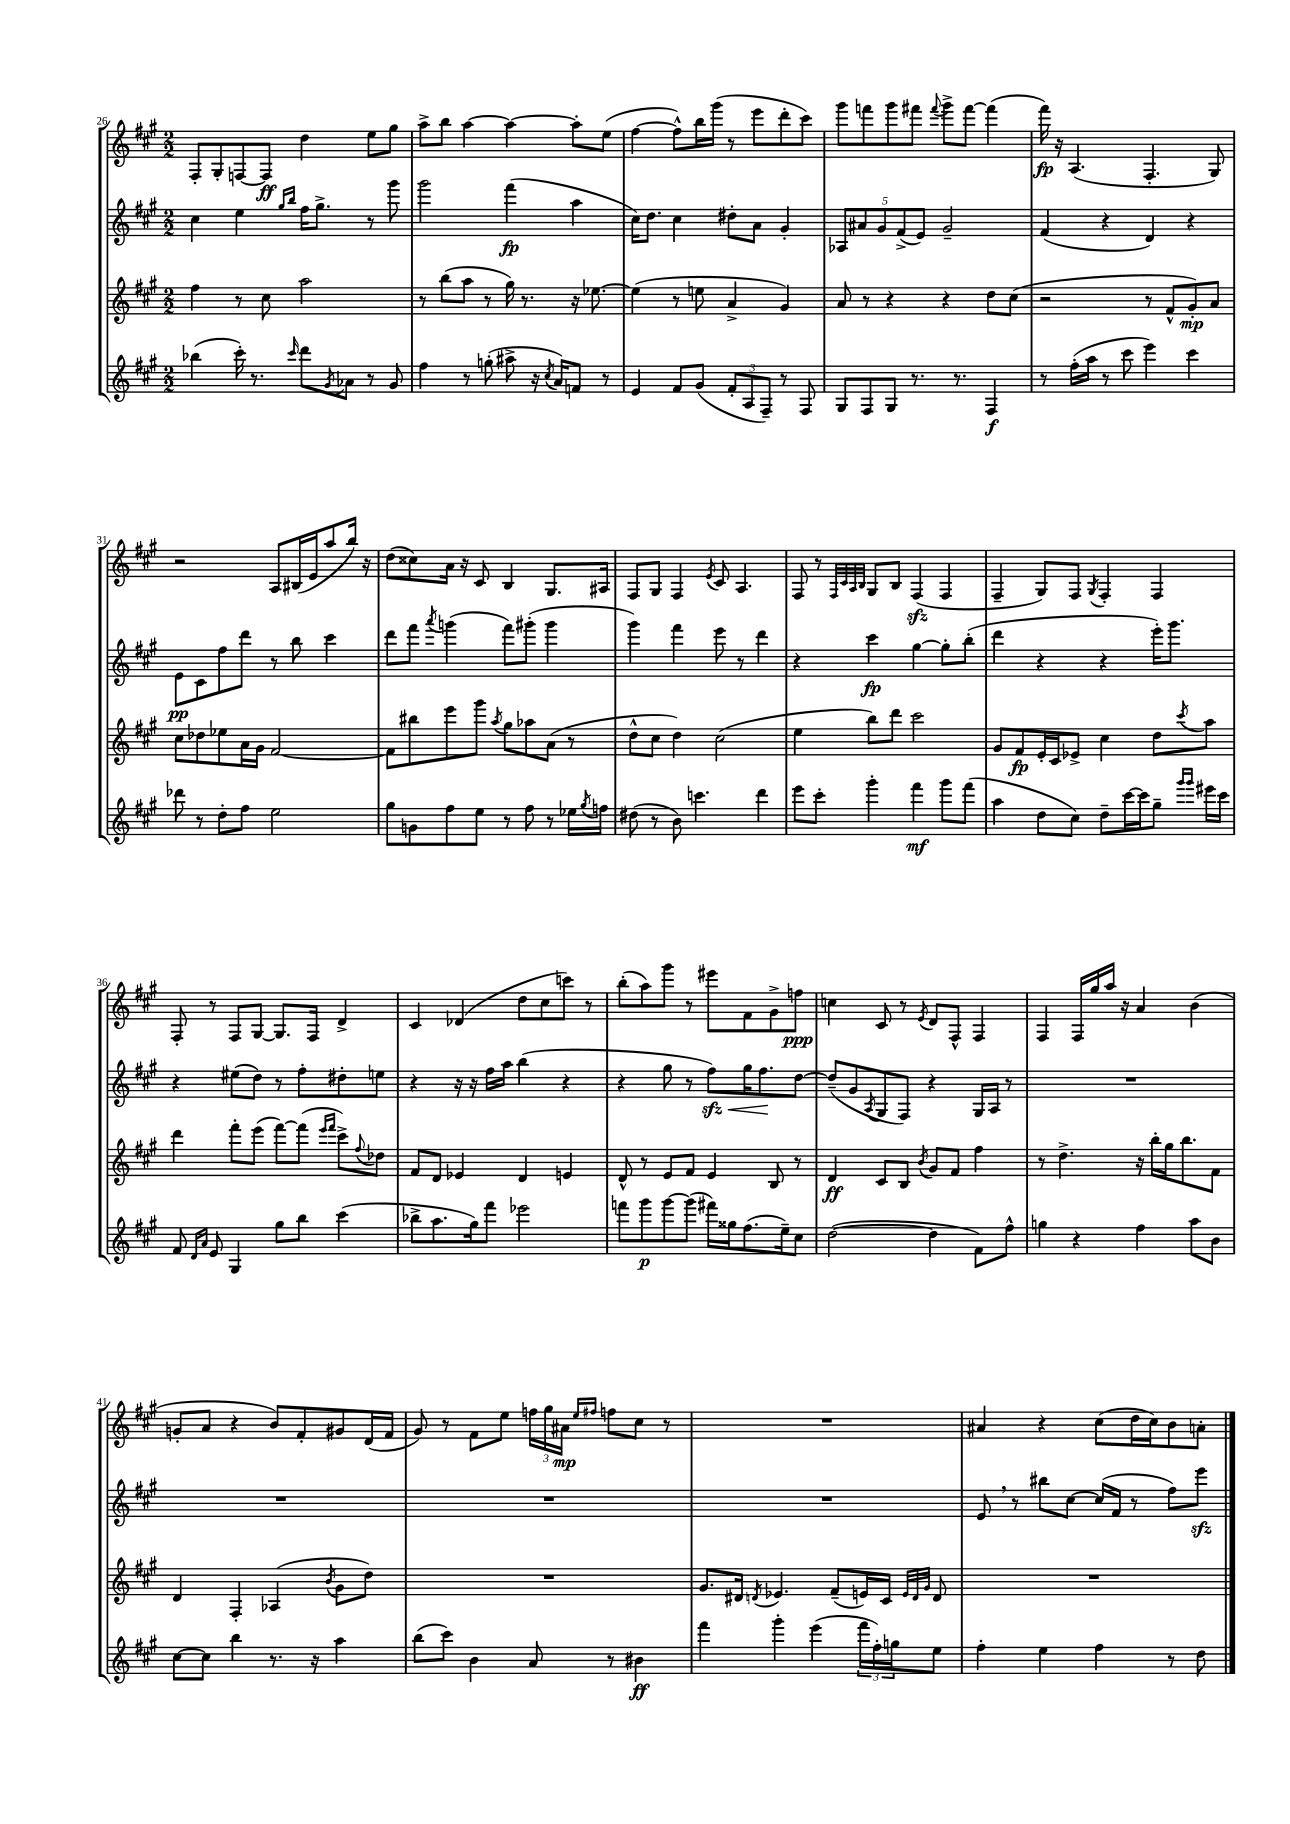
<<
\new StaffGroup <<
\new Staff = "s0" {
    \clef treble \key a \major \numericTimeSignature \time 2/2
    fis8-. gis8-. f8~ f8\ff d''4 e''8 gis''8 |
    a''8-> b''8 a''4~ a''4~ a''8-. e''8( |
    fis''4~ fis''8-^) b''16 gis'''16( r8 e'''8 d'''8-. cis'''8) |
    gis'''8 f'''8 gis'''8 fis'''8 \appoggiatura { fis'''8 } gis'''8-> fis'''8~ fis'''4( |
    fis'''16\fp) r16 a4.( fis4.-. gis8) |
    r2 a8 bis16( e'16 a''8 b''16) r16 |
    d''8( cisis''8) a'16 r16 cis'8 b4 gis8. ais16 |
    fis8 gis8 fis4 \acciaccatura { e'8 } cis'8 a4. |
    fis8 r8 \grace { fis32 cis'32 a32 b32 } gis8 b8 fis4\sfz( fis4 |
    fis4-- gis8) fis8 \acciaccatura { gis8 } fis4-. fis4 |
    fis8-. r8 fis8 gis8~ gis8. fis16 d'4-> |
    cis'4 des'4( d''8 cis''8 c'''8) r8 |
    b''8-.( a''8) gis'''8 r8 eis'''8 fis'8 gis'8-> f''8\ppp |
    c''4 cis'8 r8 \acciaccatura { e'8 } d'8 fis8-^ fis4 |
    fis4 fis16 gis''16 a''16 r16 a'4 b'4( |
    g'8-. a'8 r4 b'8) fis'8-. gis'8 d'16( fis'16 |
    gis'8) r8 fis'8 e''8 \tuplet 3/2 { f''16 gis''16 ais'16\mp } \grace { e''16 fis''16 } f''8 cis''8 r8 |
    R1 |
    ais'4 r4 cis''8( d''16 cis''16) b'8 a'8-. \bar "|." |
}
\new Staff = "s1" {
    \clef treble \key a \major \numericTimeSignature \time 2/2
    cis''4 e''4 \grace { gis''16 b''16 } fis''16 gis''8.-> r8 gis'''8 |
    gis'''2 fis'''4\fp( a''4 |
    cis''16) d''8. cis''4 dis''8-. a'8 gis'4-. |
    \tuplet 5/4 { aes8 ais'8 gis'8 fis'8->( e'8) } gis'2-- |
    fis'4( r4 d'4) r4 |
    e'8\pp cis'8 fis''8 d'''8 r8 b''8 cis'''4 |
    d'''8 fis'''8 \acciaccatura { a'''8 } g'''4( fis'''8) gis'''8-.( gis'''4 |
    gis'''4) fis'''4 e'''8 r8 d'''4 |
    r4 cis'''4\fp gis''4~ gis''8-. b''8-.( |
    d'''4 r4 r4 e'''16-.) gis'''8. |
    r4 eis''8( d''8) r8 fis''8-. dis''8-. e''8 |
    r4 r16 r16 fis''16 a''16 b''4( r4 |
    r4 gis''8 r8 fis''8\sfz\<) gis''16 fis''8.\! d''8~ |
    d''8--( gis'8 \acciaccatura { a8 } gis8 fis8) r4 gis16 a16 r8 |
    R1 |
    R1 |
    R1 |
    R1 |
    e'8 \breathe r8 bis''8 cis''8~ cis''16( fis'16 r8 fis''8) e'''8\sfz \bar "|." |
}
\new Staff = "s2" {
    \clef treble \key a \major \numericTimeSignature \time 2/2
    fis''4 r8 cis''8 a''2 |
    r8 b''8( a''8 r8 gis''16) r8. r16 ees''8.~ |
    ees''4( r8 e''8 a'4-> gis'4) |
    a'8 r8 r4 r4 d''8 cis''8( |
    r2 r8 fis'8-^ gis'8-.\mp) a'8 |
    cis''8 des''8 ees''8 a'16 gis'16 fis'2~ |
    fis'8 bis''8 e'''8 gis'''8 \acciaccatura { a''8 } gis''8 aes''8 a'8( r8 |
    d''8-^ cis''8 d''4) cis''2( |
    e''4 b''8) d'''8 cis'''2 |
    gis'8 fis'8\fp e'16-. cis'16 ees'8-> cis''4 d''8 \acciaccatura { cis'''8 } a''8 |
    d'''4 fis'''8-. e'''8( fis'''8~) fis'''8( \grace { e'''16 fis'''16 } cis'''8->) \appoggiatura { fis''8 } des''8 |
    fis'8 d'8 ees'4 d'4 e'4 |
    d'8-^ r8 e'8 fis'8 e'4 b8 r8 |
    d'4\ff cis'8 b8 \acciaccatura { b'8 } gis'8 fis'8 fis''4 |
    r8 d''4.-> r16 b''16-. gis''16 b''8. fis'8 |
    d'4 fis4-. aes4( \acciaccatura { b'8 } gis'8 d''8) |
    R1 |
    gis'8. dis'16 \acciaccatura { d'8 } ees'4. fis'8--( e'16) cis'16 \grace { e'32 d'32 gis'32 } d'8 |
    R1 \bar "|." |
}
\new Staff = "s3" {
    \clef treble \key a \major \numericTimeSignature \time 2/2
    bes''4( cis'''16-.) r8. \grace { cis'''16 } d'''8 \acciaccatura { gis'8 } aes'8 r8 gis'8 |
    fis''4 r8 g''8-.( ais''8-> r16 \acciaccatura { cis''8 } a'16) f'8 r8 |
    e'4 fis'8 gis'8( \tuplet 3/2 { fis'8-. a8 fis8--) } r8 fis8 |
    gis8 fis8 gis8 r8. r8. fis4\f |
    r8 fis''16-.( a''16 r8 cis'''8 e'''4) cis'''4 |
    des'''8 r8 d''8-. fis''8 e''2 |
    gis''8 g'8 fis''8 e''8 r8 fis''8 r8 ees''16 \acciaccatura { gis''8 } f''16 |
    dis''8( r8 b'8) c'''4. d'''4 |
    e'''8 cis'''8-. gis'''4-. fis'''4\mf gis'''8 fis'''8( |
    a''4 d''8 cis''8) d''8-- cis'''16~ cis'''16 gis''8-- \grace { gis'''16 gis'''16 } eis'''16 cis'''16 |
    fis'8 \grace { d'16 a'16 } e'8 gis4 gis''8 b''8 cis'''4( |
    bes''8-> a''8. gis''16) fis'''8 ees'''2 |
    f'''8 gis'''8\p gis'''8~ gis'''8( fis'''16) gisis''16 fis''8.( e''16--) cis''8 |
    d''2~( d''4 fis'8) fis''8-^ |
    g''4 r4 fis''4 a''8 b'8 |
    cis''8~ cis''8 b''4 r8. r16 a''4 |
    b''8( cis'''8) b'4 a'8 r8 bis'4\ff |
    fis'''4 gis'''4-. e'''4( \tuplet 3/2 { fis'''16 fis''16-.) g''16 } e''8 |
    fis''4-. e''4 fis''4 r8 d''8 \bar "|." |
}
>>
>>
\layout { \context { \Score currentBarNumber = #26 } }
